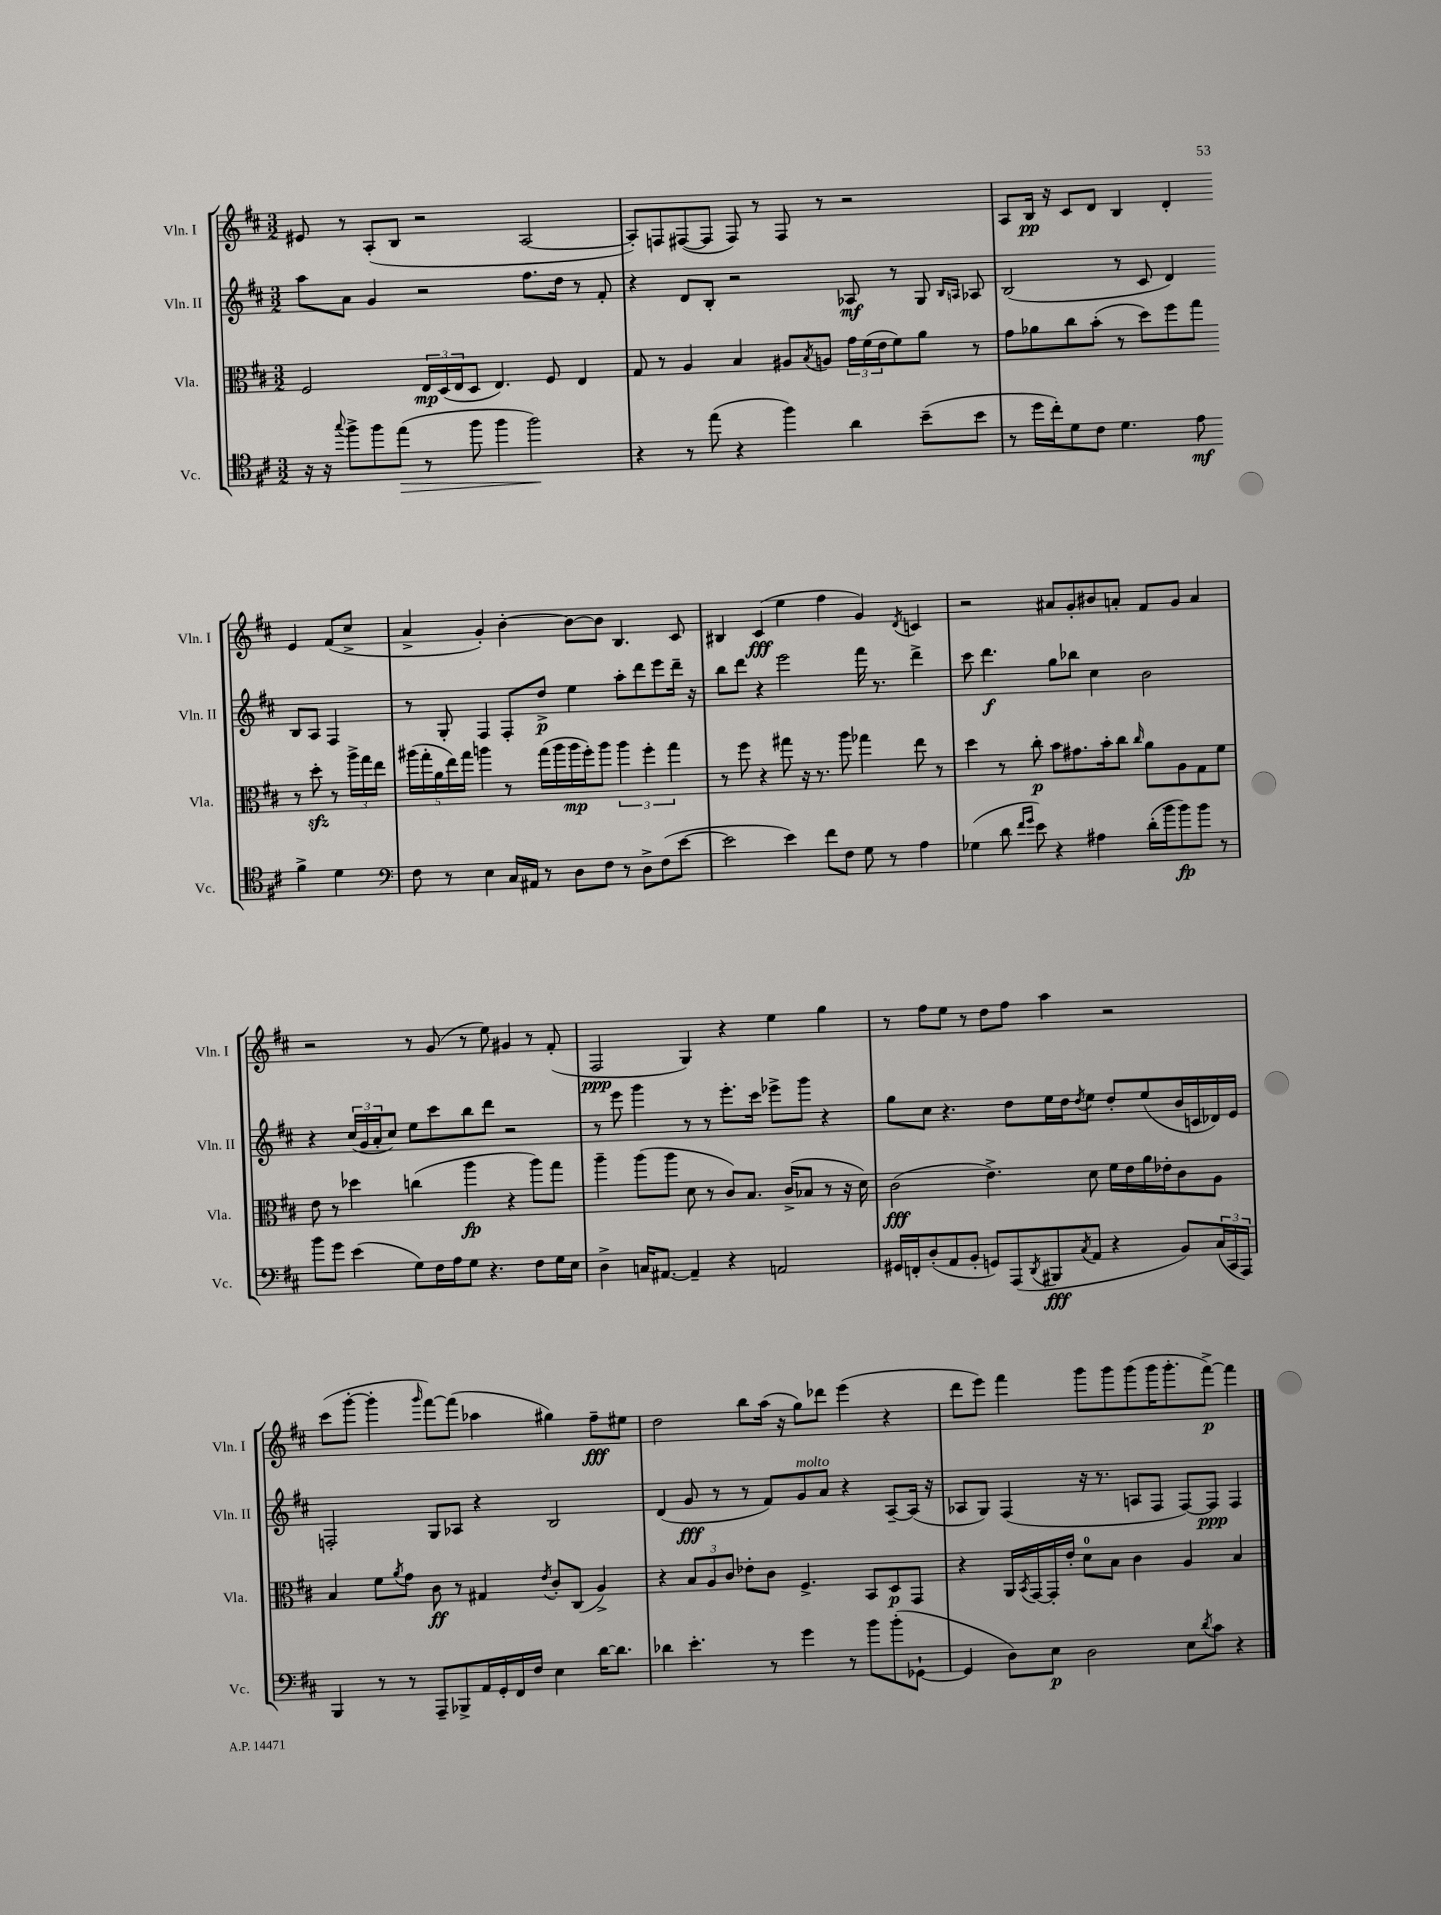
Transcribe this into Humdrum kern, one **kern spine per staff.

**kern	**dynam	**kern	**dynam	**kern	**dynam	**kern	**dynam
*part4	*part4	*part3	*part3	*part2	*part2	*part1	*part1
*staff4	*staff4	*staff3	*staff3	*staff2	*staff2	*staff1	*staff1
*I"Vc.	*	*I"Vla.	*	*I"Vln. II	*	*I"Vln. I	*
*I'Vc.	*	*I'Vla.	*	*I'Vln. II	*	*I'Vln. I	*
*clefC4	*	*clefC3	*	*clefG2	*	*clefG2	*
*k[f#c#]	*	*k[f#c#]	*	*k[f#c#]	*	*k[f#c#]	*
*M3/2	*	*M3/2	*	*M3/2	*	*M3/2	*
=99	=99	=99	=99	=99	=99	=99	=99
16r	.	2F#/	.	8aa\L	.	8e#X/	.
16r	.	.	.	.	.	.	.
8qqgg/	.	.	.	.	.	.	.
8ff#^\L	.	.	.	8a\J	.	8r	.
8ff#\	.	.	.	4g/	.	(8A'/L	.
!	!LO:HP:b	!	!	!	!	!	!
(8ee\J	>	.	.	.	.	8B/J	.
8r	.	24E/LL	mp	2r	.	2r	.
.	.	(24D/	.	.	.	.	.
.	.	24E/J	.	.	.	.	.
8ff#\	.	8D/J	.	.	.	.	.
4ff#\	.	4.E/)	.	.	.	.	.
2ff#\)	.	.	.	8.ff#\L	.	[2A/	.
.	.	8F#/	.	.	.	.	.
.	.	.	.	16dd\Jk	.	.	.
.	.	4E/	.	8r	.	.	.
.	.	.	.	8f#'/	.	.	.
.	]	.	.	.	.	.	.
=100	=100	=100	=100	=100	=100	=100	=100
4r	.	8G/	.	4r	.	8A'/L])	.
.	.	8r	.	.	.	8Fn/	.
8r	.	4A/	.	8d/L	.	([8F#X/	.
(8ee\	.	.	.	8B'/J	.	8F#/J]	.
4r	.	4B/	.	2r	.	8F#/)	.
.	.	.	.	.	.	8r	.
4ff#\)	.	8A#X/L	.	.	.	8F#/	.
.	.	8qB/	.	.	.	.	.
.	.	8An/J	.	.	.	8r	.
4a\	.	24g\LL	.	8A-X/	mf	2r	.
.	.	(24f#\	.	.	.	.	.
.	.	24e\J	.	.	.	.	.
.	.	8f#\)	.	8r	.	.	.
(8b~\L	.	8a\J	.	8G/	.	.	.
.	.	.	.	16qqB/LL	.	.	.
.	.	.	.	16qqAn/JJ	.	.	.
8b\J	.	8r	.	8A-X/	.	.	.
=101	=101	=101	=101	=101	=101	=101	=101
8r	.	8g\L	.	(2B/	.	8A/L	.
16dd\LL	.	8a-X\	.	.	.	16B/Jk	pp
16cc#'\J)	.	.	.	.	.	16r	.
8d\	.	8cc#\	.	.	.	8c#/L	.
8c#\J	.	(8b'\J	.	.	.	8d/J	.
4.d\	.	8r	.	8r	.	4B/	.
.	.	8dd\L)	.	8c#/	.	.	.
.	.	8ff#\	.	4d/)	.	4d'/	.
8e\	mf	8gg\J	.	.	.	.	.
4f#^\	.	8r	.	8B/L	.	4e/	.
.	.	8ddzz'\	.	8A/J	.	.	.
4d\	.	8r	.	4F#/	.	(8f#/L	.
.	.	24aa^\LL	.	.	.	8cc#^/J	.
.	.	24gg\	.	.	.	.	.
.	.	24ee\JJ	.	.	.	.	.
!!LO:LB:g=z
=102	=102	=102	=102	=102	=102	=102	=102
*clefF4	*	*	*	*	*	*	*
8F#\	.	(20aa#X\LL	.	8r	.	4a^/	.
.	.	20gg'\	.	.	.	.	.
.	.	20a\	.	.	.	.	.
8r	.	.	.	8G'/	.	.	.
.	.	20ee\)	.	.	.	.	.
.	.	20gg\JJ	.	.	.	.	.
4E\	.	4aan\	.	4F#/	.	4g'/)	.
16C#/LL	.	8r	.	8F#'/L	.	[4b'\	.
16AA#X/JJ	.	.	.	.	.	.	.
8r	.	(16gg\LL	.	8dd^/J	p	.	.
.	.	16aa\	.	.	.	.	.
8D\L	.	16aa\	mp	4ee\	.	8b\L_	.
.	.	16ff#'\J)	.	.	.	.	.
8F#\J	.	8aa\J	.	.	.	8b\J]	.
8r	.	6aa\	.	8aa'\L	.	4.B/	.
8D^\L	.	.	.	8ddd\	.	.	.
.	.	6ff#'\	.	.	.	.	.
(8F#\	.	.	.	8eee\	.	.	.
.	.	6gg\	.	.	.	.	.
[8e\J	.	.	.	16ddd~\Jk	.	8c#/	.
.	.	.	.	16r	.	.	.
=103	=103	=103	=103	=103	=103	=103	=103
2e\]	.	8r	.	8bb\L	.	4B#X/	.
.	.	8ff#\	.	8ddd\J	.	.	.
.	.	4r	.	4r	.	(4c#/	fff
4e\)	.	8gg#X\	.	2eee\	.	4ee\	.
.	.	16r	.	.	.	.	.
.	.	8.r	.	.	.	.	.
8f#\L	.	.	.	.	.	4ff#\	.
8F#\J	.	8aa\	.	.	.	.	.
8G\	.	4gg-X\	.	16fff#\	.	4g/)	.
.	.	.	.	8.r	.	.	.
8r	.	.	.	.	.	.	.
.	.	.	.	.	.	8qd/	.
4A\	.	8ee\	.	4ddd^\	.	4cn/	.
.	.	8r	.	.	.	.	.
=104	=104	=104	=104	=104	=104	=104	=104
(4G-X\	.	4dd\	.	8ccc#\	.	2r	.
.	.	.	.	4.ddd\	f	.	.
8d\	.	8r	.	.	.	.	.
16qqf#/LL	.	.	.	.	.	.	.
16qqg/JJ	.	.	.	.	.	.	.
8e\)	.	8cc#'\	p	.	.	.	.
4r	.	8b\L	.	8gg\L	.	8a#X/L	.
.	.	8.g#X\	.	8bb-X\J	.	8g'/	.
4A#X\	.	.	.	4cc#\	.	8b#X/	.
.	.	16b'\k	.	.	.	.	.
.	.	8cc#\J	.	.	.	8an'/J	.
.	.	16qqcc#/	.	.	.	.	.
(16d'\LL	.	8a\L	.	2b\	.	8f#/L	.
16b\J	.	.	.	.	.	.	.
8b\)	fp	8A\	.	.	.	8g/J	.
8b\J	.	8G\	.	.	.	4a/	.
8r	.	8f#\J	.	.	.	.	.
!!LO:LB:g=z
=105	=105	=105	=105	=105	=105	=105	=105
8b\L	.	8e\	.	4r	.	2r	.
8g\J	.	8r	.	.	.	.	.
(4e\	.	4dd-X\	.	(24cc#/LL	.	.	.
.	.	.	.	24g/	.	.	.
.	.	.	.	24a'/J	.	.	.
.	.	.	.	8cc#/J)	.	.	.
8G\L)	.	(4ccn\	.	8ee\L	.	8r	.
16F#\L	.	.	.	8ccc#\	.	(8g/	.
16A\J	.	.	.	.	.	.	.
8G\J	.	4aa\	fp	8bb\	.	8r	.
4.r	.	.	.	8ddd\J	.	8ee\)	.
.	.	4r	.	2r	.	4g#X/	.
8F#\L	.	8aa\L)	.	.	.	8r	.
16G\L	.	8gg\J	.	.	.	(8f#'/	.
16E\JJ	.	.	.	.	.	.	.
=106	=106	=106	=106	=106	=106	=106	=106
4D^\	.	4aa~\	.	8r	.	2F#/	ppp
.	.	.	.	8eee\	.	.	.
16Cn/KL	.	(8aa\L	.	4ggg\	.	.	.
[8.AA#X/J	.	.	.	.	.	.	.
.	.	8aa\J	.	.	.	.	.
4AA#~/]	.	8d\	.	8r	.	4G/)	.
.	.	8r	.	8r	.	.	.
4r	.	8c#/L)	.	8.eee'\L	.	4r	.
.	.	8.B/J	.	.	.	.	.
.	.	.	.	16ccc#\Jk	.	.	.
2AAn/	.	.	.	8eee-X^\L	.	4ee\	.
.	.	(16c#^/KL	.	.	.	.	.
.	.	8B-X/J	.	8ggg\J	.	.	.
.	.	8r	.	4r	.	4gg\	.
.	.	16r	.	.	.	.	.
.	.	16d\)	.	.	.	.	.
=107	=107	=107	=107	=107	=107	=107	=107
16GG#X/LL	.	(2c#\	fff	8gg\L	.	8r	.
16FFn'/J	.	.	.	.	.	.	.
(8D'/	.	.	.	8cc#\J	.	8ff#\L	.
8AA/	.	.	.	4.r	.	8ee\J	.
8BB'/J	.	.	.	.	.	8r	.
8GGn/L)	.	4.e^\)	.	.	.	8dd\L	.
(8AAA/	.	.	.	8dd\L	.	8ff#\J	.
8qDD/	.	.	.	.	.	.	.
8BBB#X/	fff	.	.	16ee\L	.	4aa\	.
.	.	.	.	16dd\J	.	.	.
8qC#/	.	.	.	8qdd/	.	.	.
8AA/J	.	8d\	.	8ee\J	.	.	.
4r	.	16f#\LL	.	8dd'/L	.	2r	.
.	.	16e\	.	.	.	.	.
.	.	16a\	.	(8ee/	.	.	.
.	.	16e-X'\J	.	.	.	.	.
8BB/L)	.	8c#\	.	16b/L	.	.	.
.	.	.	.	16cn/	.	.	.
(24C#/L	.	8A\J	.	16d-X/)	.	.	.
24CC#/	.	.	.	.	.	.	.
.	.	.	.	16e/JJ	.	.	.
24AAA/JJ)	.	.	.	.	.	.	.
!!LO:LB:g=z
=108	=108	=108	=108	=108	=108	=108	=108
4BBB/	.	4B/	.	2Fn'/	.	(8ccc#\L	.
.	.	.	.	.	.	[8ggg'\J	.
8r	.	8f#\L	.	.	.	4ggg'\]	.
.	.	8qa/	.	.	.	.	.
8r	.	8g\J	.	.	.	.	.
.	.	.	.	.	.	16qqggg/	.
8AAA~/L	.	8c#\	ff	8G/L	.	[8fff#\L)	.
8BBB-X^/	.	8r	.	8A-X/J	.	(8fff#\J]	.
16AA/L	.	4G#X/	.	4r	.	4aa-X\	.
16GG'/	.	.	.	.	.	.	.
16FF#/	.	.	.	.	.	.	.
16F#/JJ	.	.	.	.	.	.	.
.	.	8qe/	.	.	.	.	.
4E\	.	8c#'/L	.	2B/	.	4gg#X\)	.
.	.	(8C#/J	.	.	.	.	.
[16d\KL	.	4A^/)	.	.	.	8ff#~\L	fff
8.d\J]	.	.	.	.	.	.	.
.	.	.	.	.	.	8ee#X\J	.
=109	=109	=109	=109	=109	=109	=109	=109
4d-X\	.	4r	.	(4d/	.	2dd\	.
4.e'\	.	12B/L	.	8g/	fff	.	.
.	.	12A/	.	.	.	.	.
.	.	.	.	8r	.	.	.
.	.	12c#/J	.	.	.	.	.
.	.	8e-X'\L	.	8r	.	8bb\L	.
8r	.	8c#\J	.	8f#/L)	.	(16aa\Jk	.
.	.	.	.	.	.	16r	.
!	!	!	!	!LO:TX:a:i:t=molto	!	!	!
4g\	.	4.F#^/	.	8g/	.	8gg\L)	.
.	.	.	.	8a/J	.	8ddd-X\J	.
8r	.	.	.	4r	.	(4eee\	.
8b\L	.	8BB/L	.	.	.	.	.
(8b'\	.	8D/	p	[8A~/L	.	4r	.
[8GG-X`\J	.	8GG/J	.	(16A/Jk]	.	.	.
.	.	.	.	16r	.	.	.
=110	=110	=110	=110	=110	=110	=110	=110
4GG-/]	.	4r	.	8A-X/L	.	8ddd\L	.
.	.	.	.	8G/J)	.	8eee\J)	.
8D\L)	.	16AA/LL	.	(4F#/	.	4fff#\	.
.	.	8qBB/	.	.	.	.	.
.	.	[16GG/	.	.	.	.	.
8E\J	p	16GG'/]	.	.	.	.	.
.	.	16e'/JJ	.	.	.	.	.
2D\	.	8d\L	.	16r	.	8ggg\L	.
.	.	.	.	8.r	.	.	.
.	.	8B\J	.	.	.	8ggg\	.
.	.	4c#\	.	8An/L	.	(8ggg\	.
.	.	.	.	8F#/J	.	16ggg\K	.
.	.	.	.	.	.	8.ggg'\	.
8E\L	.	4A/	.	[8F#/L)	.	.	.
8qd/	.	.	.	.	.	.	.
8c#\J	.	.	.	8F#/J]	ppp	[8fff#^\J)	p
4r	.	4B/	.	4F#/	.	4fff#\]	.
==	==	==	==	==	==	==	==
*-	*-	*-	*-	*-	*-	*-	*-
